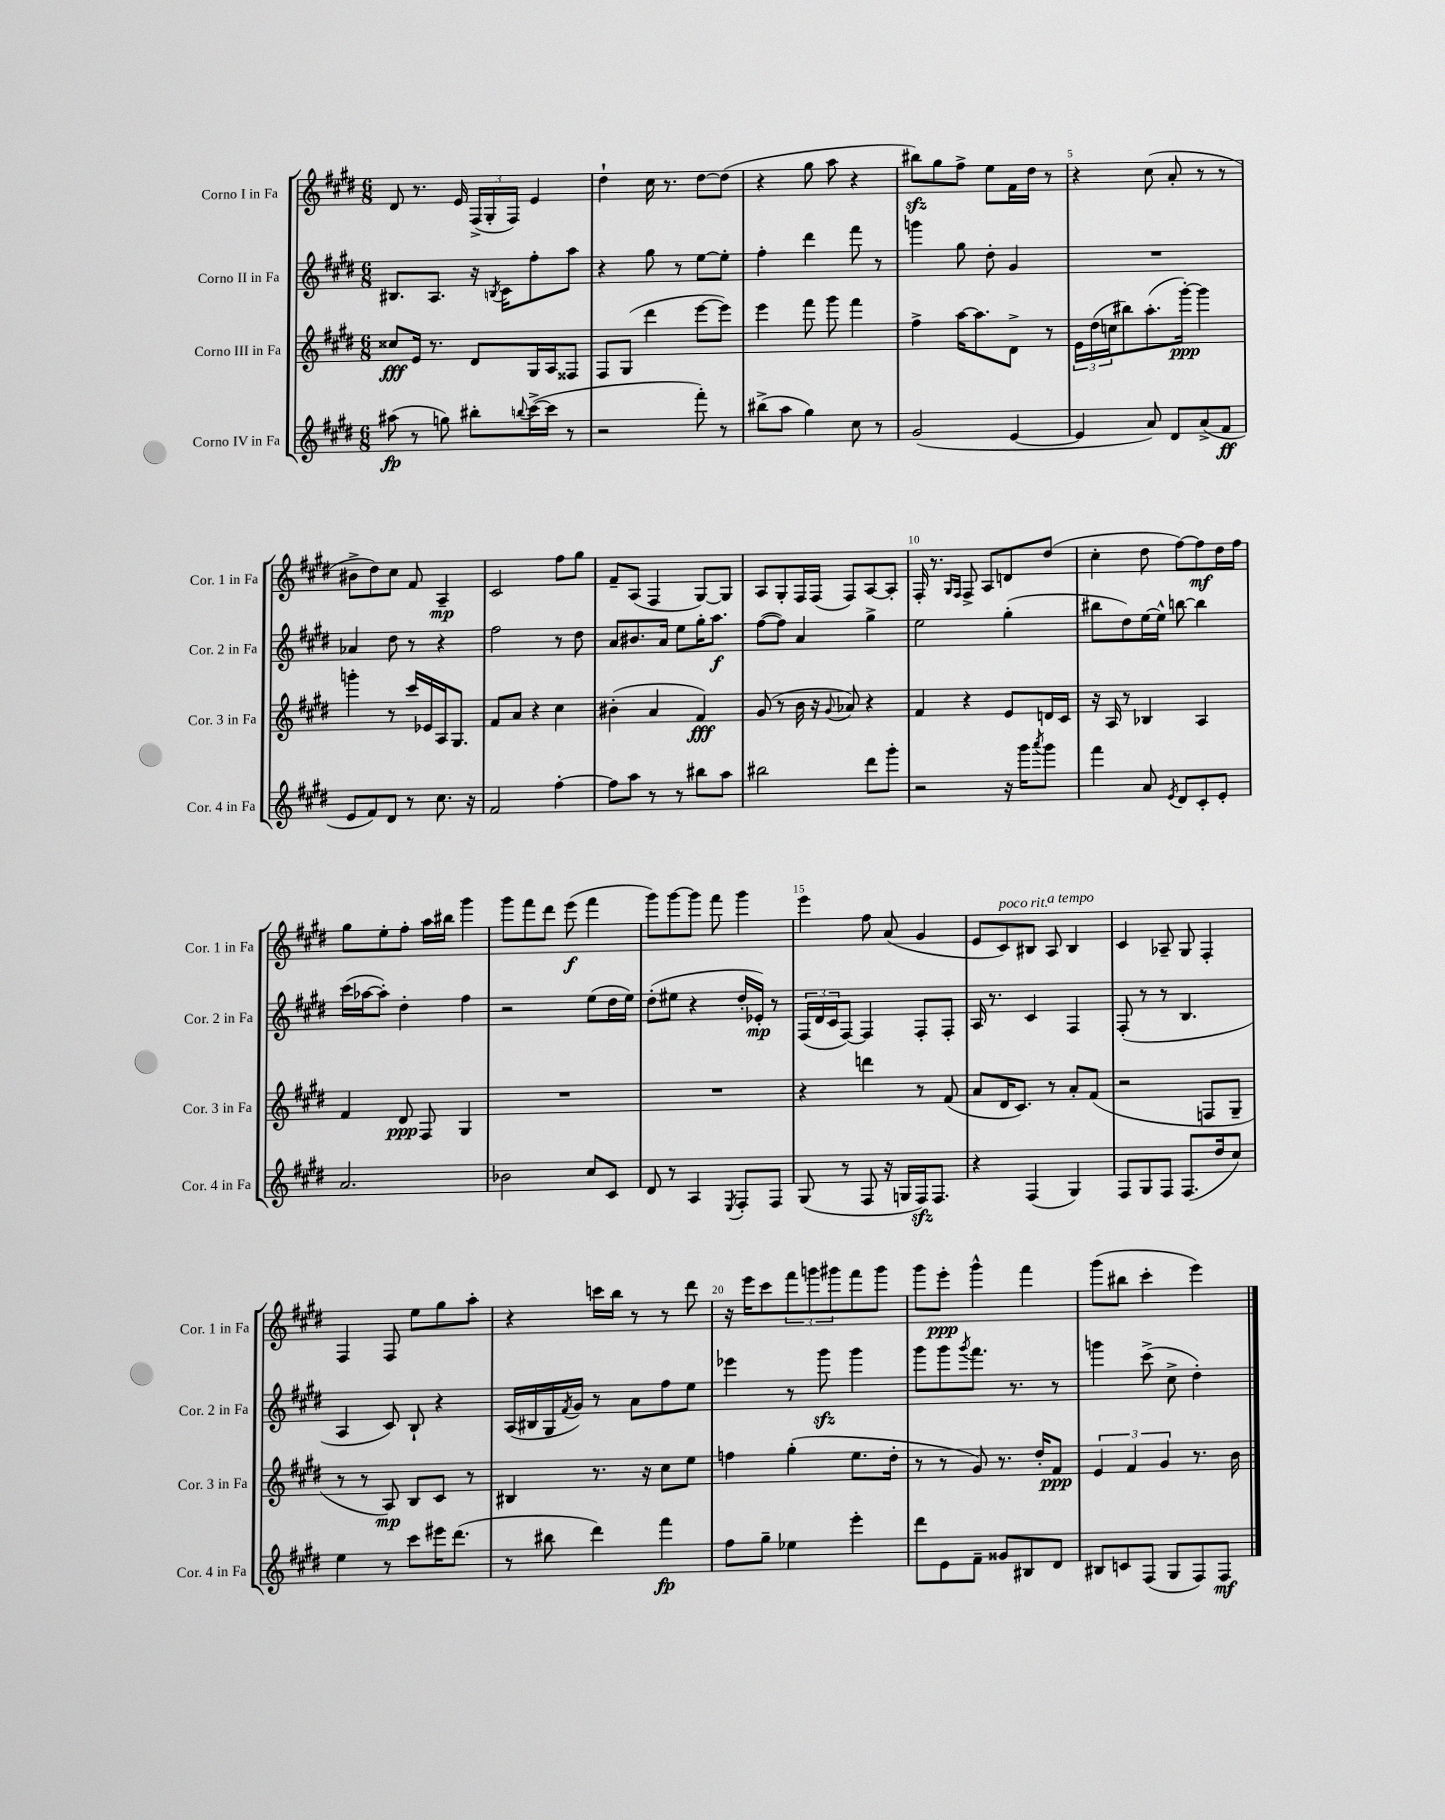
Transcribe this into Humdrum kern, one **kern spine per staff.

**kern	**dynam	**kern	**dynam	**kern	**dynam	**kern	**dynam
*part4	*part4	*part3	*part3	*part2	*part2	*part1	*part1
*staff4	*staff4	*staff3	*staff3	*staff2	*staff2	*staff1	*staff1
*I"Corno IV in Fa	*	*I"Corno III in Fa	*	*I"Corno II in Fa	*	*I"Corno I in Fa	*
*I'Cor. 4 in Fa	*	*I'Cor. 3 in Fa	*	*I'Cor. 2 in Fa	*	*I'Cor. 1 in Fa	*
*clefG2	*	*clefG2	*	*clefG2	*	*clefG2	*
*k[f#c#g#d#]	*	*k[f#c#g#d#]	*	*k[f#c#g#d#]	*	*k[f#c#g#d#]	*
*M6/8	*	*M6/8	*	*M6/8	*	*M6/8	*
=1	=1	=1	=1	=1	=1	=1	=1
(8aa#X\	fp	8cc##X/L	fff	8.B#X/L	.	8d#/	.
8r	.	16e/Jk	.	.	.	8.r	.
.	.	8.r	.	8.A/J	.	.	.
8ggn\)	.	.	.	.	.	.	.
.	.	.	.	.	.	16e/	.
8bb#X'\L	.	8d#/L	.	16r	.	(24F#^/LL	.
.	.	.	.	.	.	24G#'/	.
.	.	.	.	8qBn/	.	.	.
.	.	.	.	16c#\KL	.	.	.
.	.	.	.	.	.	24F#/JJ)	.
8qqbbn/	.	.	.	.	.	.	.
([16ccc#^\L	.	16G#/L	.	8ff#'\	.	4e/	.
16ccc#\JJ]	.	16A/J	.	.	.	.	.
8r	.	8F##X/J	.	8aa\J	.	.	.
=2	=2	=2	=2	=2	=2	=2	=2
2r	.	8F#/L	.	4r	.	4dd#`\	.
.	.	(8G#/J	.	.	.	.	.
.	.	4ddd#\	.	8gg#\	.	16cc#\	.
.	.	.	.	.	.	8.r	.
.	.	.	.	8r	.	.	.
8fff#'\)	.	[8eee\L	.	[8ee\L	.	[8dd#\L	.
8r	.	8eee\J])	.	8ee'\J]	.	(8dd#\J]	.
=3	=3	=3	=3	=3	=3	=3	=3
(8bb#X^\L	.	4eee\	.	4ff#'\	.	4r	.
8aa\J	.	.	.	.	.	.	.
4gg#\)	.	8fff#\	.	4ddd#\	.	8gg#\	.
.	.	8ggg#\	.	.	.	8aa\	.
8cc#\	.	4fff#\	.	8fff#\	.	4r	.
8r	.	.	.	8r	.	.	.
=4	=4	=4	=4	=4	=4	=4	=4
(2g#/	.	4ff#^\	.	4gggn\	.	8bb#Xzz\L)	.
.	.	.	.	.	.	8gg#\	.
.	.	[16aa\KL	.	8gg#\	.	8ff#^\J	.
.	.	8.aa\]	.	.	.	.	.
.	.	.	.	8dd#'\	.	8ee\L	.
[4e/	.	8d#^\J	.	4g#/	.	16f#\L	.
.	.	.	.	.	.	16dd#\JJ	.
.	.	8r	.	.	.	8r	.
=5	=5	=5	=5	=5	=5	=5	=5
4e/]	.	24e\LL	.	2.r	.	4r	.
.	.	(24dd#\	.	.	.	.	.
.	.	24ccn\J	.	.	.	.	.
.	.	8bb#X\)	.	.	.	.	.
8a/)	.	(8.aa'\	.	.	.	(8cc#\	.
8d#/L	.	.	.	.	.	8a'/	.
.	.	[16ggg#'\Jk)	ppp	.	.	.	.
(8a^/	.	4ggg#\]	.	.	.	8r	.
8f#/J	ff	.	.	.	.	8r	.
!!LO:LB:g=z
=6	=6	=6	=6	=6	=6	=6	=6
8e/L	.	4gggn'\	.	4a-X/	.	8b#X^\L	.
8f#/)	.	.	.	.	.	8dd#\)	.
8d#/J	.	8r	.	8dd#\	.	8cc#\J	.
8r	.	16ccc#/LL	.	8r	.	8f#/	.
.	.	16e-X/	.	.	.	.	.
8.cc#\	.	16A/J	.	4r	.	4A~/	mp
.	.	8.G#/J	.	.	.	.	.
16r	.	.	.	.	.	.	.
=7	=7	=7	=7	=7	=7	=7	=7
2f#/	.	8f#/L	.	2ff#\	.	2c#/	.
.	.	8a/J	.	.	.	.	.
.	.	4r	.	.	.	.	.
[4ff#'\	.	4cc#\	.	8r	.	8ff#\L	.
.	.	.	.	8dd#\	.	8gg#\J	.
=8	=8	=8	=8	=8	=8	=8	=8
8ff#\L]	.	(4b#X'\	.	8a/L	.	8f#~/L	.
8aa\J	.	.	.	8.b#X/	.	(8A/J	.
8r	.	4a/	.	.	.	4F#/	.
.	.	.	.	16a/Jk	.	.	.
8r	.	.	.	8ee\L	.	.	.
8bb#X\L	.	4f#/)	fff	16gg#'\K	.	[8G#/L)	.
.	.	.	.	8.aa\J	f	.	.
8aa\J	.	.	.	.	.	8G#/J]	.
=9	=9	=9	=9	=9	=9	=9	=9
2bb#X\	.	(8g#/	.	([8ff#\L	.	8A/L	.
.	.	8r	.	8ff#\J])	.	8G#'/	.
.	.	16b\	.	4a/	.	16F#/L	.
.	.	16r	.	.	.	(16F#/JJ	.
.	.	8qqg#/	.	.	.	.	.
.	.	8a-X/)	.	.	.	8F#/L)	.
8ddd#\L	.	4r	.	4gg#^\	.	[8A/	.
8ggg#'\J	.	.	.	.	.	8A'/J]	.
=10	=10	=10	=10	=10	=10	=10	=10
2r	.	4f#/	.	2ee\	.	16F#'/	.
.	.	.	.	.	.	8.r	.
.	.	.	.	.	.	16qqG#/LL	.
.	.	.	.	.	.	16qqF#/JJ	.
.	.	4r	.	.	.	8F#^/	.
.	.	.	.	.	.	8A/L	.
16r	.	8e/L	.	(4gg#'\	.	8dn/	.
16ggg#\KL	.	.	.	.	.	.	.
8qaaa/	.	.	.	.	.	.	.
8ggg#\J	.	16dn/L	.	.	.	(8dd#/J	.
.	.	16c#/JJ	.	.	.	.	.
=11	=11	=11	=11	=11	=11	=11	=11
4fff#\	.	16r	.	8bb#X\L	.	4cc#'\	.
.	.	16A/	.	.	.	.	.
.	.	8r	.	8dd#\)	.	.	.
8a/	.	4B-X/	.	[16ee\L	.	8dd#\	.
.	.	.	.	16ee^^\JJ]	.	.	.
8qe/	.	.	.	.	.	.	.
8d#/L	.	.	.	[8bbn\	.	[8ff#\L)	.
8c#'/	.	4A/	.	4bb\]	.	8ff#\]	mf
8e'/J	.	.	.	.	.	16dd#\L	.
.	.	.	.	.	.	16ff#\JJ	.
!!LO:LB:g=z
=12	=12	=12	=12	=12	=12	=12	=12
2.a/	.	4f#/	.	(16ccc#\LL	.	8gg#\L	.
.	.	.	.	[16aa-X\J	.	.	.
.	.	.	.	8aa-'\J])	.	8ee'\	.
.	.	8d#/	ppp	4dd#'\	.	8ff#'\J	.
.	.	8F#/	.	.	.	16aa\LL	.
.	.	.	.	.	.	16bb#X\JJ	.
.	.	4G#/	.	4ff#\	.	4ggg#\	.
=13	=13	=13	=13	=13	=13	=13	=13
2b-X\	.	2.r	.	2r	.	8ggg#\L	.
.	.	.	.	.	.	8fff#\	.
.	.	.	.	.	.	8ddd#\J	.
.	.	.	.	.	.	(8eee\	f
8cc#/L	.	.	.	(8ee\L	.	4fff#\	.
8c#/J	.	.	.	16dd#\L	.	.	.
.	.	.	.	16ee\JJ)	.	.	.
=14	=14	=14	=14	=14	=14	=14	=14
8d#/	.	2.r	.	(8dd#'\L	.	8ggg#\L)	.
8r	.	.	.	8ee#X\J	.	[8ggg#\	.
4A/	.	.	.	4r	.	8ggg#\J]	.
.	.	.	.	.	.	8fff#\	.
8qE/	.	.	.	.	.	.	.
8F#'/L	.	.	.	16dd#'/LL	.	4ggg#\	.
.	.	.	.	16e-X'/JJ)	mp	.	.
8F#/J	.	.	.	8r	.	.	.
=15	=15	=15	=15	=15	=15	=15	=15
(8G#/	.	4r	.	(24F#/LL	.	4eee\	.
.	.	.	.	24d#/	.	.	.
.	.	.	.	24c#/J	.	.	.
8r	.	.	.	[8F#/J)	.	.	.
8F#/	.	4dddn\	.	4F#/]	.	8ff#\	.
16r	.	.	.	.	.	(8a/	.
16Gn/LL	.	.	.	.	.	.	.
16F#zz/J)	.	8r	.	8F#'/L	.	4g#/	.
8.F#/J	.	.	.	.	.	.	.
.	.	(8f#/	.	8F#'/J	.	.	.
=16	=16	=16	=16	=16	=16	=16	=16
4r	.	8a/L	.	16A/	.	8e/L	.
.	.	.	.	8.r	.	.	.
!	!	!	!	!	!	!LO:TX:a:i:t=poco rit.	!
.	.	16d#/K	.	.	.	8c#/)	.
.	.	8.c#/J)	.	.	.	.	.
(4F#/	.	.	.	4c#/	.	8B#X/J	.
!	!	!	!	!	!	!LO:TX:a:i:t=a tempo	!
.	.	8r	.	.	.	8A/	.
4G#/)	.	8a'/L	.	4F#/	.	4B#/	.
.	.	(8f#/J	.	.	.	.	.
=17	=17	=17	=17	=17	=17	=17	=17
8F#/L	.	2r	.	(8F#'/	.	4c#/	.
8G#/	.	.	.	8r	.	.	.
8F#/J	.	.	.	8r	.	8A-X~/	.
(8.F#/L	.	.	.	4.B/	.	8G#/	.
.	.	8Fn/L	.	.	.	4F#'/	.
16dd#/k	.	.	.	.	.	.	.
8cc#/J)	.	8G#~/J	.	.	.	.	.
!!LO:LB:g=z
=18	=18	=18	=18	=18	=18	=18	=18
4ee\	.	8r	.	4A/	.	4F#/	.
.	.	8r	.	.	.	.	.
8r	.	8A/)	mp	8c#/)	.	8F#/	.
8ccc#\L	.	8B/L	.	8B`/	.	8ee\L	.
16eee#X\K	.	8c#/J	.	4r	.	8gg#\	.
(8.ddd#\J	.	.	.	.	.	.	.
.	.	8r	.	.	.	8aa'\J	.
=19	=19	=19	=19	=19	=19	=19	=19
8r	.	4B#X/	.	(16A/LL	.	4r	.
.	.	.	.	16B#X/	.	.	.
8bb#X\	.	.	.	16G#/	.	.	.
.	.	.	.	8qf#/	.	.	.
.	.	.	.	16g#/JJ)	.	.	.
4ddd#\)	.	8.r	.	8r	.	16cccn\LL	.
.	.	.	.	.	.	16bb\JJ	.
.	.	.	.	8a\L	.	8r	.
.	.	16r	.	.	.	.	.
4fff#\	fp	8cc#\L	.	8ff#\	.	8r	.
.	.	8ee\J	.	8ee\J	.	8ddd#\	.
=20	=20	=20	=20	=20	=20	=20	=20
8ff#\L	.	4ffn\	.	4eee-X\	.	16r	.
.	.	.	.	.	.	16eee\KL	.
8gg#~\J	.	.	.	.	.	8ccc#\	.
4ee-X\	.	(4gg#'\	.	8r	.	12fff#\	.
.	.	.	.	.	.	12gggn\	.
.	.	.	.	8ggg#zz\	.	.	.
.	.	.	.	.	.	12ggg#X\	.
4eee'\	.	8.ee\L	.	4ggg#\	.	8fff#\	.
.	.	.	.	.	.	8ggg#\J	.
.	.	16dd#'\Jk	.	.	.	.	.
=21	=21	=21	=21	=21	=21	=21	=21
8ddd#\L	.	8r	.	8ggg#\L	.	8ggg#\L	.
8e\	.	8r	.	8ggg#\	.	8eee'\J	ppp
.	.	.	.	8qggg#/	.	.	.
8f#~\J	.	8g#/)	.	8.fff#\J	.	4ggg#^^\	.
8g##X/L	.	8.r	.	.	.	.	.
.	.	.	.	8.r	.	.	.
8B#X/	.	.	.	.	.	4fff#\	.
.	.	16dd#'/KL	.	.	.	.	.
8d#/J	.	8f#/J	ppp	8r	.	.	.
=22	=22	=22	=22	=22	=22	=22	=22
8B#X/L	.	6e/	.	4gggn\	.	(8ggg#\L	.
8cn/	.	.	.	.	.	8bb#X\J	.
.	.	6f#/	.	.	.	.	.
(8F#/J	.	.	.	(8ccc#^\	.	4ccc#'\	.
.	.	6g#/	.	.	.	.	.
8G#/L	.	.	.	8cc#^\	.	.	.
8F#/)	.	8.r	.	4dd#'\)	.	4eee\)	.
8F#/J	mf	.	.	.	.	.	.
.	.	16b\	.	.	.	.	.
==	==	==	==	==	==	==	==
*-	*-	*-	*-	*-	*-	*-	*-
